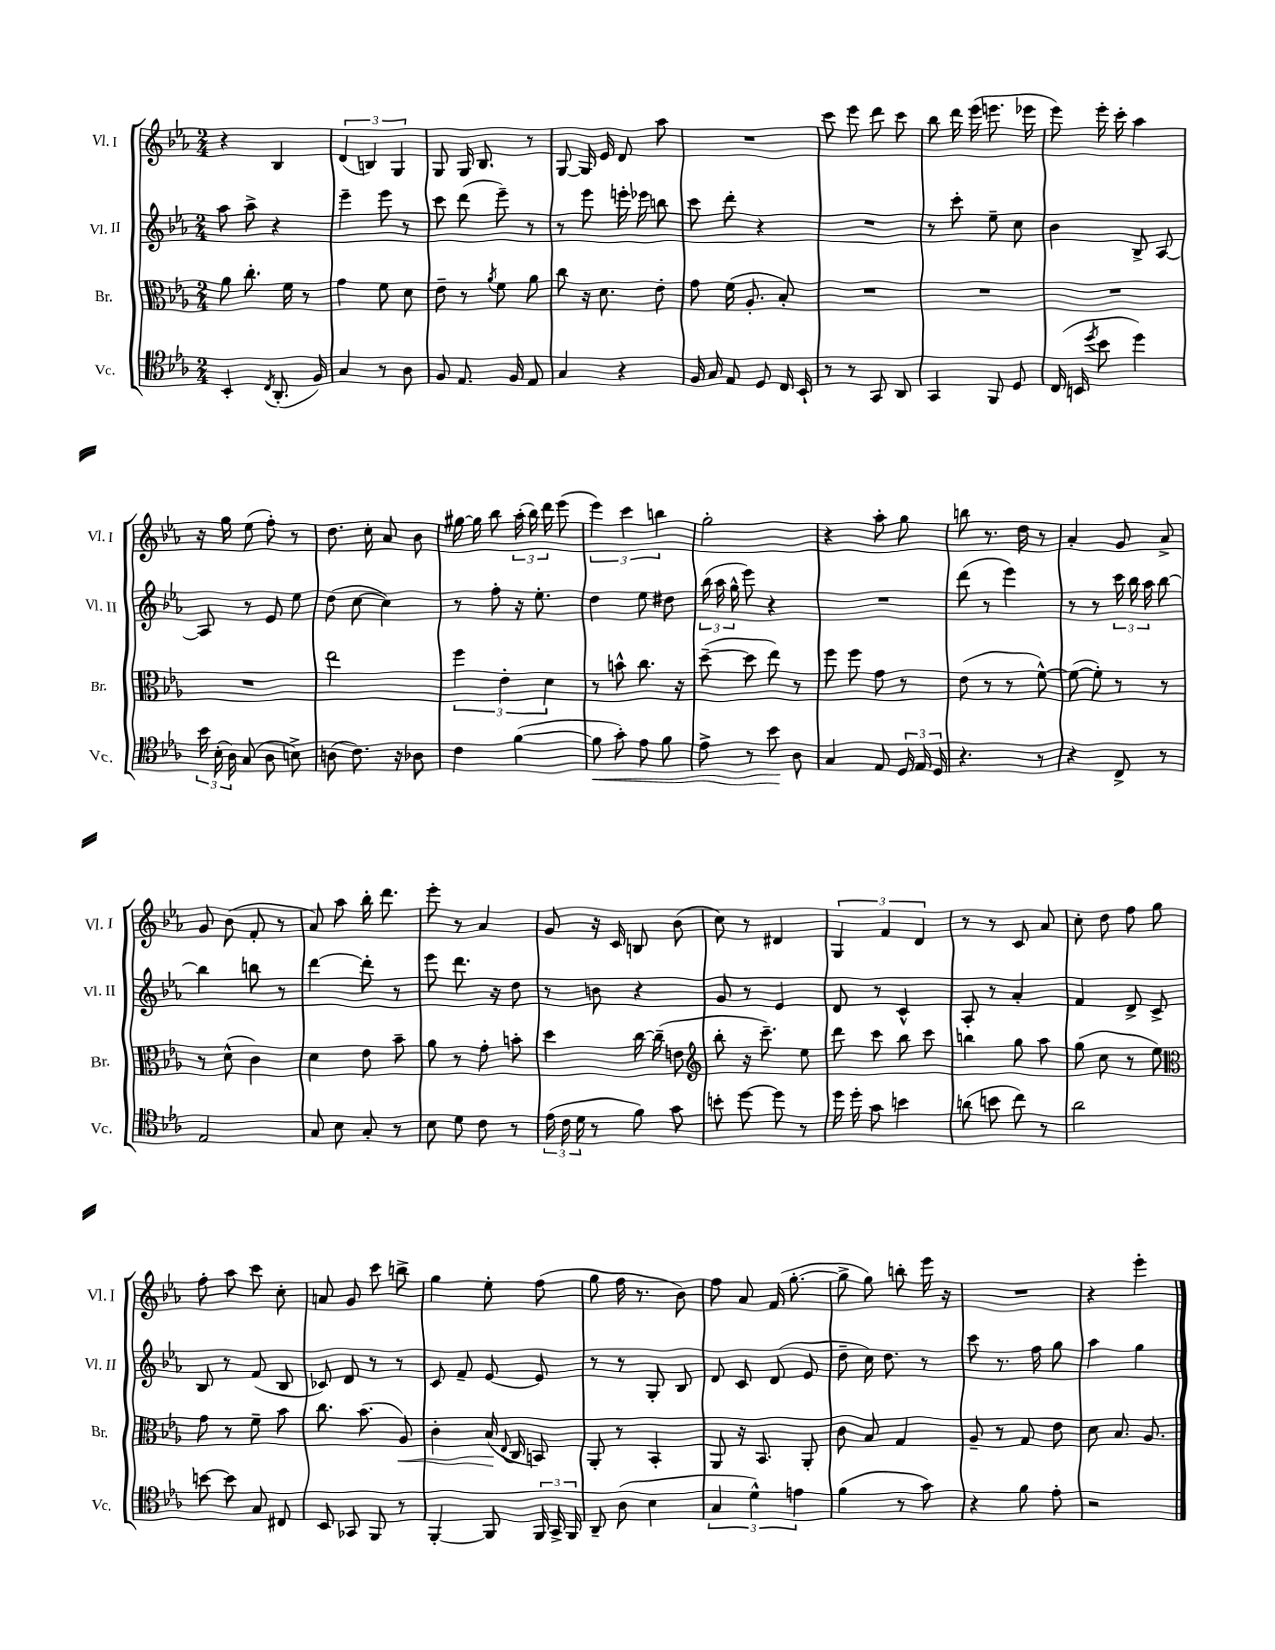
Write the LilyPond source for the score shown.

<<
\new StaffGroup <<
\new Staff = "s0" \with { instrumentName = "Vl. I" shortInstrumentName = "Vl. I" } {
    \clef treble \key ees \major \numericTimeSignature \time 2/4
    \autoBeamOff r4 bes4 |
    \tuplet 3/2 { d'4( b4) g4 } |
    g8 g16 bes8. r8 |
    g8~ g16 ees'16 d'8 aes''8 |
    R2 |
    c'''8 ees'''8 d'''8 c'''8 |
    bes''8 d'''16 ees'''16( e'''8. ees'''16 |
    ees'''8) ees'''16-. c'''16-. aes''4 |
    r16 g''16 ees''8( f''8-.) r8 |
    d''8. c''16-. aes'8 bes'8 |
    gis''16~ gis''16 bes''8 \tuplet 3/2 { aes''16-.( bes''16) d'''16 } ees'''8( |
    \tuplet 3/2 { ees'''4) c'''4 b''4 } |
    g''2-. |
    r4 aes''8-. g''8 |
    b''8 r8. d''16 r8 |
    aes'4-. g'8 aes'8-> |
    g'8 bes'8( f'8-. r8 |
    aes'8) aes''8 bes''16-. d'''8. |
    ees'''8-. r8 aes'4 |
    g'8 r16 c'16 b8 bes'8( |
    c''8) r8 dis'4 |
    \tuplet 3/2 { g4 f'4 d'4 } |
    r8 r8 c'8 aes'8 |
    c''8-. d''8 f''8 g''8 |
    f''8-. aes''8 c'''8 c''8-. |
    a'8 g'8 c'''8 b''8-> |
    g''4 ees''8-. f''8( |
    g''8 f''16 r8. bes'8) |
    f''8 aes'8 f'16( g''8.~-. |
    g''8-> g''8) b''8-. ees'''16 r16 |
    R2 |
    r4 ees'''4-. \bar "|." |
}
\new Staff = "s1" \with { instrumentName = "Vl. II" shortInstrumentName = "Vl. II" } {
    \clef treble \key ees \major \numericTimeSignature \time 2/4
    \autoBeamOff aes''8 aes''8-> r4 |
    ees'''4-- ees'''8 r8 |
    c'''8 d'''8( ees'''8--) r8 |
    r8 ees'''8 e'''16-. ees'''16 b''8 |
    c'''8 d'''8-. r4 |
    R2 |
    r8 c'''8-. ees''8-- c''8 |
    bes'4 bes8-> aes8~ |
    aes8 r8 ees'8 ees''8 |
    d''8( c''8~ c''4) |
    r8 f''8-. r16 ees''8.-. |
    d''4 ees''8 dis''8 |
    \tuplet 3/2 { bes''16( aes''16 g''16-^ } ees'''8) r4 |
    R2 |
    d'''8( r8 ees'''4) |
    r8 r8 \tuplet 3/2 { c'''16 bes''16 aes''16 } bes''8~ |
    bes''4 b''8 r8 |
    d'''4~ d'''8-. r8 |
    ees'''8 d'''8. r16 d''8 |
    r8 b'8 r4 |
    g'8 r8 ees'4 |
    d'8 r8 c'4-^ |
    aes8-. r8 aes'4-. |
    f'4 d'8-> c'8-> |
    bes8 r8 f'8( bes8 |
    ces'8) d'8 r8 r8 |
    c'8 f'8-- ees'8~ ees'8 |
    r8 r8 g8-. bes8 |
    d'8 c'8 d'8( ees'8 |
    d''8-- c''16) d''8. r8 |
    c'''8 r8. f''16 g''8 |
    aes''4 g''4 \bar "|." |
}
\new Staff = "s2" \with { instrumentName = "Br." shortInstrumentName = "Br." } {
    \clef alto \key ees \major \numericTimeSignature \time 2/4
    \autoBeamOff aes'8 c''8.-. f'16 r8 |
    g'4 f'8 d'8 |
    ees'8-- r8 \acciaccatura { aes'8 } f'8 aes'8 |
    c''8 r16 d'8. ees'8-. |
    g'8 f'16( aes8.-. bes8-.) |
    R2 |
    R2 |
    R2 |
    R2 |
    ees''2 |
    \tuplet 3/2 { f''4 ees'4-. d'4 } |
    r8 b'8-^ c''8. r16 |
    d''8~--( d''8 ees''8) r8 |
    f''8 f''8 g'8 r8 |
    ees'8( r8 r8 f'8~-^) |
    f'8~( f'8-.) r8 r8 |
    r8 d'8-^( c'4) |
    d'4 ees'8 bes'8-- |
    aes'8 r8 g'8-. b'8-. |
    d''4 c''16~ c''16--( e'8 |
    \clef treble bes''8-. r16 c'''8.--) ees''8 |
    d'''8 c'''8 bes''8 c'''8 |
    b''4 g''8 aes''8 |
    g''8( c''8 r8 ees''8) |
    \clef alto g'8 r8 f'8-- bes'8 |
    c''8. bes'8.( aes8\<) |
    c'4-. bes16\!( \appoggiatura { ees8 } c16 b,8) |
    aes,8-. r8 bes,4-. |
    aes,8 r16 bes,8. aes,8-. |
    c'8 bes8 g4 |
    aes8-- r8 g8 ees'8 |
    d'8 bes8. aes8. \bar "|." |
}
\new Staff = "s3" \with { instrumentName = "Vc." shortInstrumentName = "Vc." } {
    \clef tenor \key ees \major \numericTimeSignature \time 2/4
    \autoBeamOff bes,4-. \acciaccatura { c8 } aes,8.-.( f16) |
    g4 r8 aes8 |
    f8 ees8. f16 ees8 |
    g4 r4 |
    f16 g16 ees8 d8 c16 bes,16-! |
    r8 r8 g,8 aes,8 |
    g,4 f,8 d8 |
    c16( b,16 \acciaccatura { d''8 } bes'8 d''4) |
    \tuplet 3/2 { bes'16 bes16-.( aes16) } g8( aes8 b8->) |
    a8( c'8.) r16 aes8 |
    c'4 f'4~( |
    f'8\< g'8-.) ees'8 f'8 |
    ees'8-> r8 bes'8\! aes8 |
    g4 ees8 \tuplet 3/2 { d16 ees16 d16 } |
    r4. r8 |
    r4 c8-> r8 |
    ees2 |
    g8 bes8 g8-. r8 |
    bes8 d'8 c'8 r8 |
    \tuplet 3/2 { ees'16( c'16 d'16 } r8 f'8) g'8 |
    b'8-. d''8~ d''8 r8 |
    d''16 d''16-. g'8 b'4 |
    a'8( b'8 c''8) r8 |
    aes'2 |
    b'8~ b'8 g8 cis8 |
    bes,8 ges,8 f,8 r8 |
    f,4~-. f,8 \tuplet 3/2 { f,16 g,16-> f,16 } |
    aes,8-- aes8( bes4 |
    \tuplet 3/2 { g4 d'4-^) e'4 } |
    f'4( r8 g'8) |
    r4 f'8 ees'8-. |
    r2 \bar "|." |
}
>>
>>
\layout { \context { \Score \remove "Bar_number_engraver" } }
